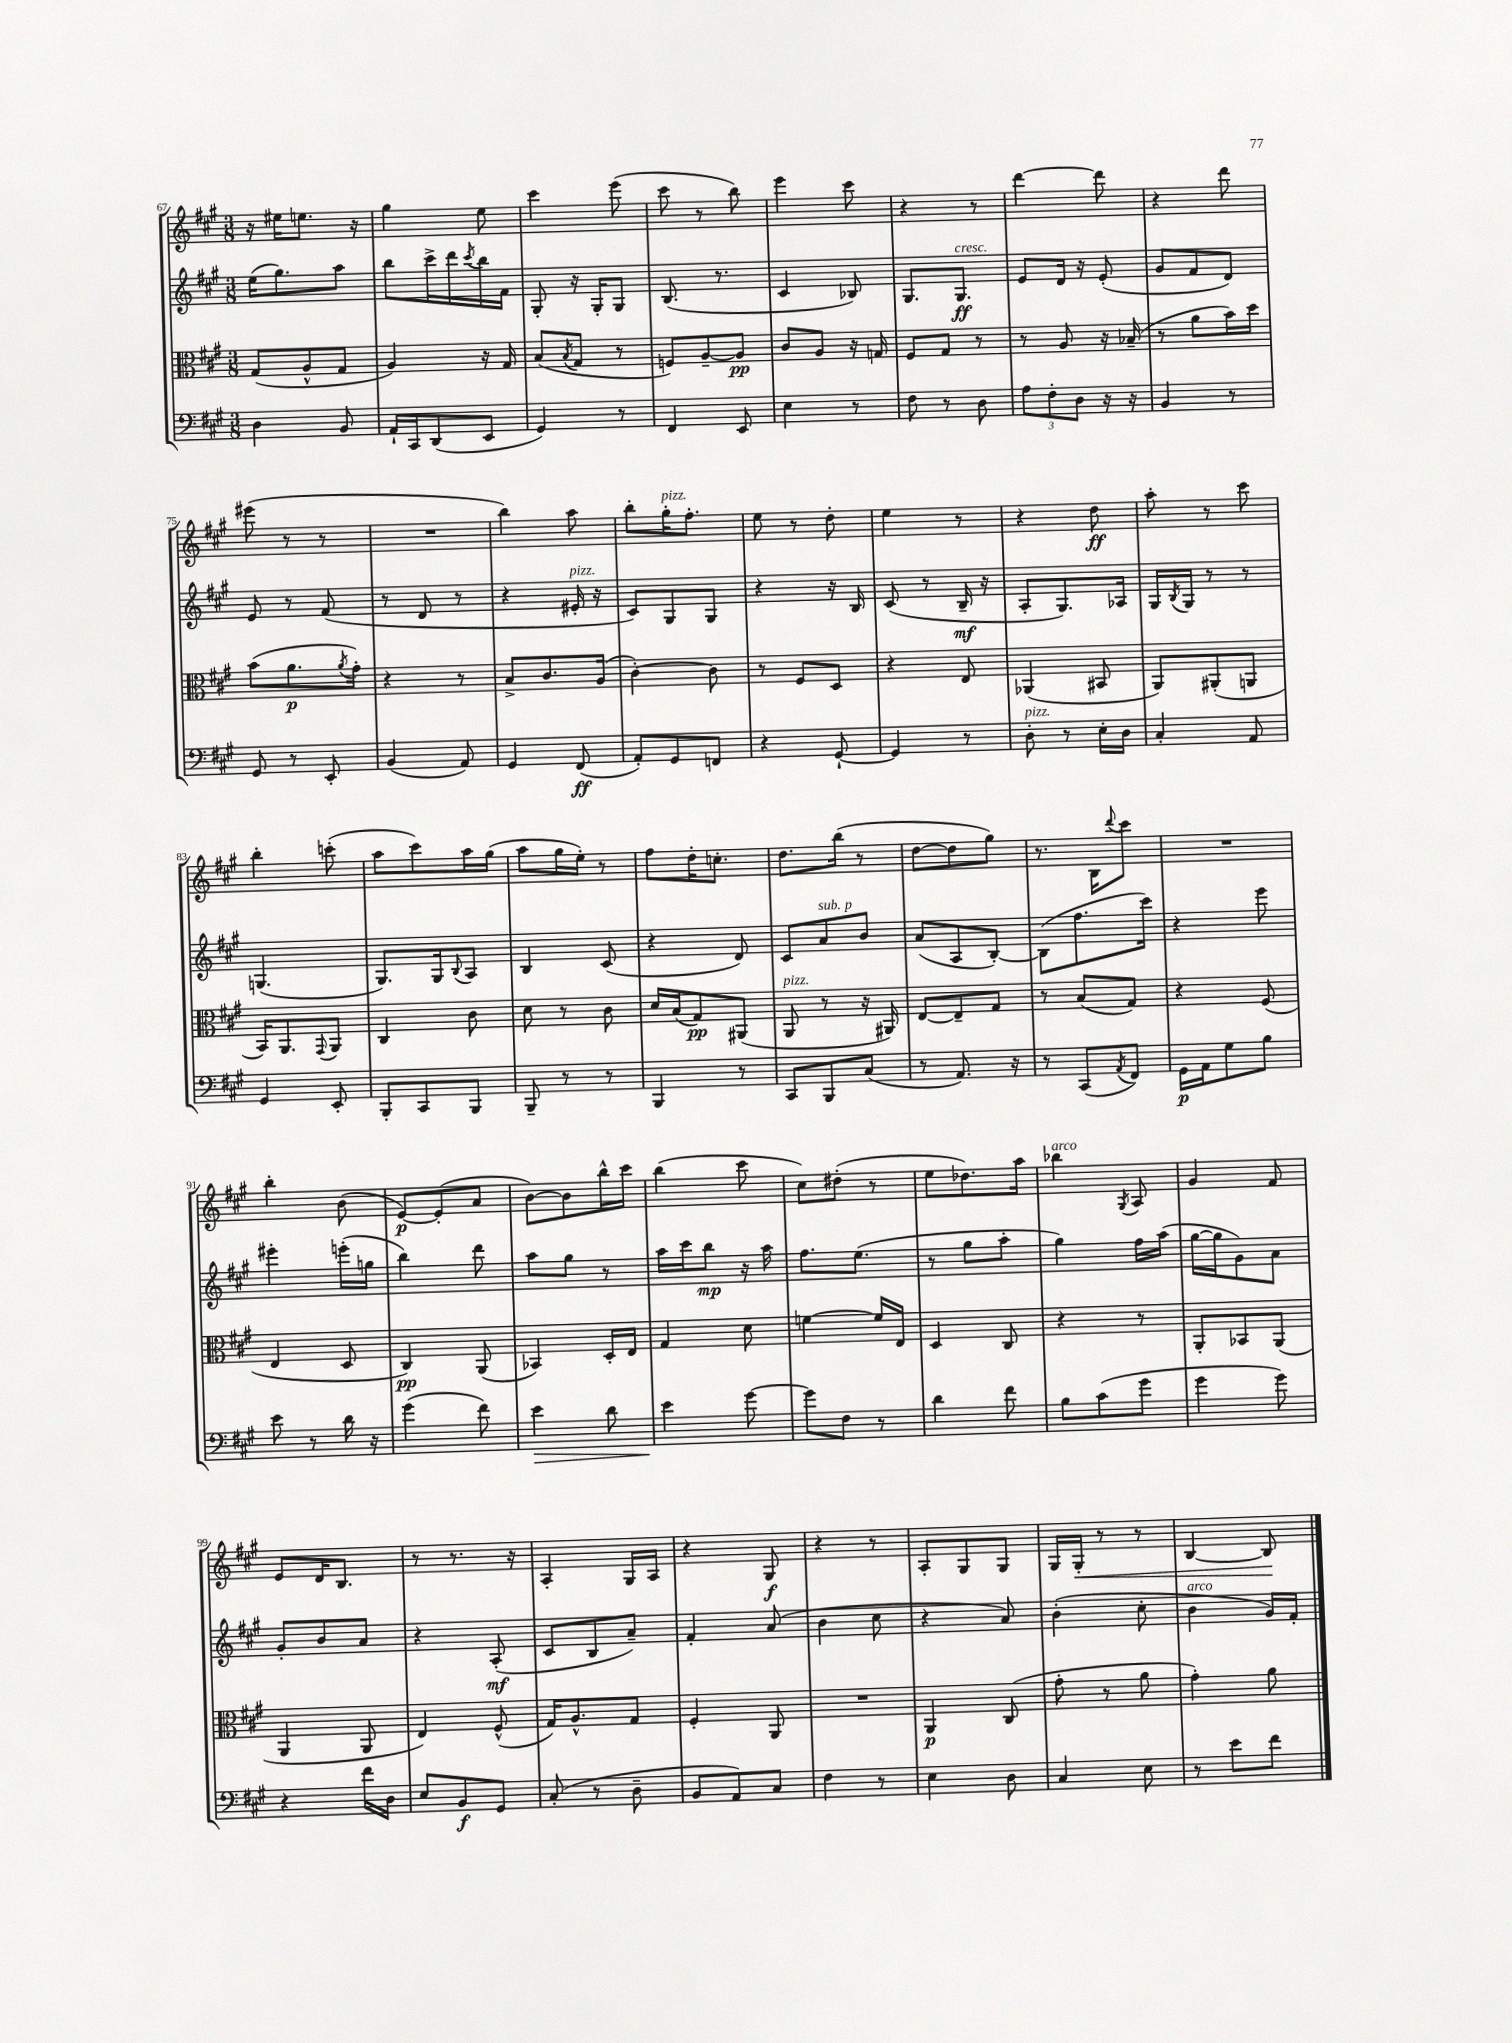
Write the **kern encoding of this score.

**kern	**kern	**kern	**kern
*staff4	*staff3	*staff2	*staff1
*clefF4	*clefC3	*clefG2	*clefG2
*k[f#c#g#]	*k[f#c#g#]	*k[f#c#g#]	*k[f#c#g#]
*M3/8	*M3/8	*M3/8	*M3/8
4D	(8G#	(16ee	16r
.	.	8.gg#)	16ee#
.	8A^^	.	8.ee
8BB	8G#	8aa	.
.	.	.	16r
=	=	=	=
16AA`	4A)	8bb	4gg#
16CC#	.	.	.
(8DD	.	16ccc#^	.
.	.	16ddd	.
.	.	8qccc#	.
8EE	16r	16bb	8ee
.	16G#	16f#	.
=	=	=	=
4GG#)	(8B	8G#'	4ccc#
.	8qB	.	.
.	8G#	16r	.
.	.	16G#'	.
8r	8r	8G#	(8eee
=	=	=	=
4FF#	8F)	(8.B	8ccc#
.	[8A~	.	8r
.	.	8.r	.
8EE	8A]	.	8bb)
=	=	=	=
4E	8c#	4c#	4eee
.	8A	.	.
8r	16r	8B-)	8ccc#
.	16G	.	.
=	=	=	=
8F#	8F#	8.G#	4r
8r	8G#	.	.
.	.	8.G#	.
8D	8r	.	8r
=	=	=	=
12A	8r	8e	[4ddd
12F#'	.	.	.
.	8A	16d	.
12D	.	.	.
.	.	16r	.
16r	16r	(8e'	8ddd]
16r	(16B-~	.	.
=	=	=	=
4BB	8r	8g#	4r
.	8a	8f#	.
8r	16b)	8d)	8ddd
.	16dd	.	.
=	=	=	=
8GG#	(8b	8e	(8eee#
8r	8.a	8r	8r
8EE'	.	(8f#	8r
.	8qa	.	.
.	16g#')	.	.
=	=	=	=
(4BB	4r	8r	4.r
.	.	8d	.
8AA)	8r	8r	.
=	=	=	=
4GG#	8B^	4r	4bb)
.	8.c#	.	.
(8FF#	.	16e#'	8aa
.	(16A	16r	.
=	=	=	=
8AA')	[4c#')	8c#)	8bb'
8GG#	.	8G#	16gg#'
.	.	.	8.ff#'
8FF	8c#]	8G#	.
=	=	=	=
4r	8r	4r	8ee
.	8F#	.	8r
[8GG#`	8D	16r	8dd'
.	.	16B	.
=	=	=	=
4GG#]	4r	(8c#	4ee
.	.	8r	.
8r	8E	16B~	8r
.	.	16r	.
=	=	=	=
8D'	(4AA-	8A'	4r
8r	.	8.G#)	.
16E'	8BB#	.	8dd
16D	.	16A-	.
=	=	=	=
4C#'	8AA)	16G#	8aa'
.	.	8qB	.
.	.	16G#	.
.	(8AA#'	8r	8r
8AA	8AA	8r	8ccc#
=	=	=	=
4GG#	16BB)	(4.G	4bb'
.	8.AA	.	.
.	8qqGG#	.	.
8EE'	8AA	.	(8ccc'
=	=	=	=
8BBB'	4C#	8.G#)	8aa
8CC#	.	.	8ccc#)
.	.	16G#	.
.	.	8qqB	.
8BBB	8c#	8A	16aa
.	.	.	(16gg#
=	=	=	=
8BBB~	8d	4B	8aa
8r	8r	.	16gg#
.	.	.	16ee')
8r	8c#	(8c#	8r
=	=	=	=
4BBB	16d	4r	8ff#
.	(16B	.	.
.	8G#)	.	16dd'
.	.	.	8.cc'
8r	(8AA#	8d)	.
=	=	=	=
8CC#	8AA	8c#	8.dd
8BBB	8r	8a	.
.	.	.	(16bb
(8C#	16r	8b	8r
.	16AA#)	.	.
=	=	=	=
8r	[8E	(8a	[8dd
8.AA)	8E~]	8A	8dd]
.	8G#	[8B')	8gg#)
16r	.	.	.
=	=	=	=
8r	8r	(8B]	8.r
(8CC#	(8B	8.ff#	.
.	.	.	16B
8qAA	.	.	8qqddd
8FF#)	8G#)	.	8ccc#
.	.	16ccc#)	.
=	=	=	=
16GG#	4r	4r	4.r
16AA	.	.	.
8G#	.	.	.
8B	(8F#	8eee	.
=	=	=	=
8e	4E	4eee#'	4bb'
8r	.	.	.
16d	8D	(16eee'	(8b
16r	.	16gg	.
=	=	=	=
(4g#	4C#)	4bb)	[8e)
.	.	.	(8e']
8f#)	(8AA	8ddd	8a
=	=	=	=
4e	4BB-)	8aa	[8b)
.	.	8gg#	8b]
8d	16D'	8r	16bb^^
.	16E	.	16ccc#
=	=	=	=
4e	4G#	16aa	(4bb
.	.	16ccc#	.
.	.	8bb	.
[8g#	8d	16r	8ccc#
.	.	16aa	.
=	=	=	=
8g#]	[4f	8.ff#	8cc#)
8F#	.	.	(8dd#'
.	.	(8.ee	.
8r	16f]	.	8r
.	16E	.	.
=	=	=	=
4d	4D	8r	8ee
.	.	8gg#	8.dd-)
8f#	8C#	8aa'	.
.	.	.	16aa
=	=	=	=
8B	4r	4gg#)	4bb-
(8c#	.	.	.
.	.	.	8qG#
8g#	8r	16ff#	8A
.	.	(16aa	.
=	=	=	=
4g#	8AA'	[16gg#	4g#
.	.	16gg#]	.
.	8BB-	8g#)	.
8g#)	(8AA	8a	8f#
=	=	=	=
4r	4AA	8g#'	8e
.	.	8b	16d
.	.	.	8.B
16f#	8AA	8a	.
16D	.	.	.
=	=	=	=
8E	4E)	4r	8r
8BB	.	.	8.r
8GG#	(8F#^^	(8A'	.
.	.	.	16r
=	=	=	=
(8C#'	16G#)	8c#	4A'
.	8.A^^	.	.
8r	.	8B	.
8D~	8G#	8a~)	16G#
.	.	.	16A
=	=	=	=
8BB	4F#'	4f#'	4r
8AA)	.	.	.
8C#	8AA	(8a	8G#
=	=	=	=
4F#	4.r	4b	4r
8r	.	8cc#	8r
=	=	=	=
4E	4AA	4r	8A'
.	.	.	8G#
8D	(8C#	8a)	8G#
=	=	=	=
4C#	8g#'	(4b'	16G#
.	.	.	16G#'
.	8r	.	8r
8E	8a	8cc#'	8r
=	=	=	=
8r	4g#')	4b	[4B
8e	.	.	.
8f#	8a	16g#)	8B]
.	.	16f#'	.
==	==	==	==
*-	*-	*-	*-
